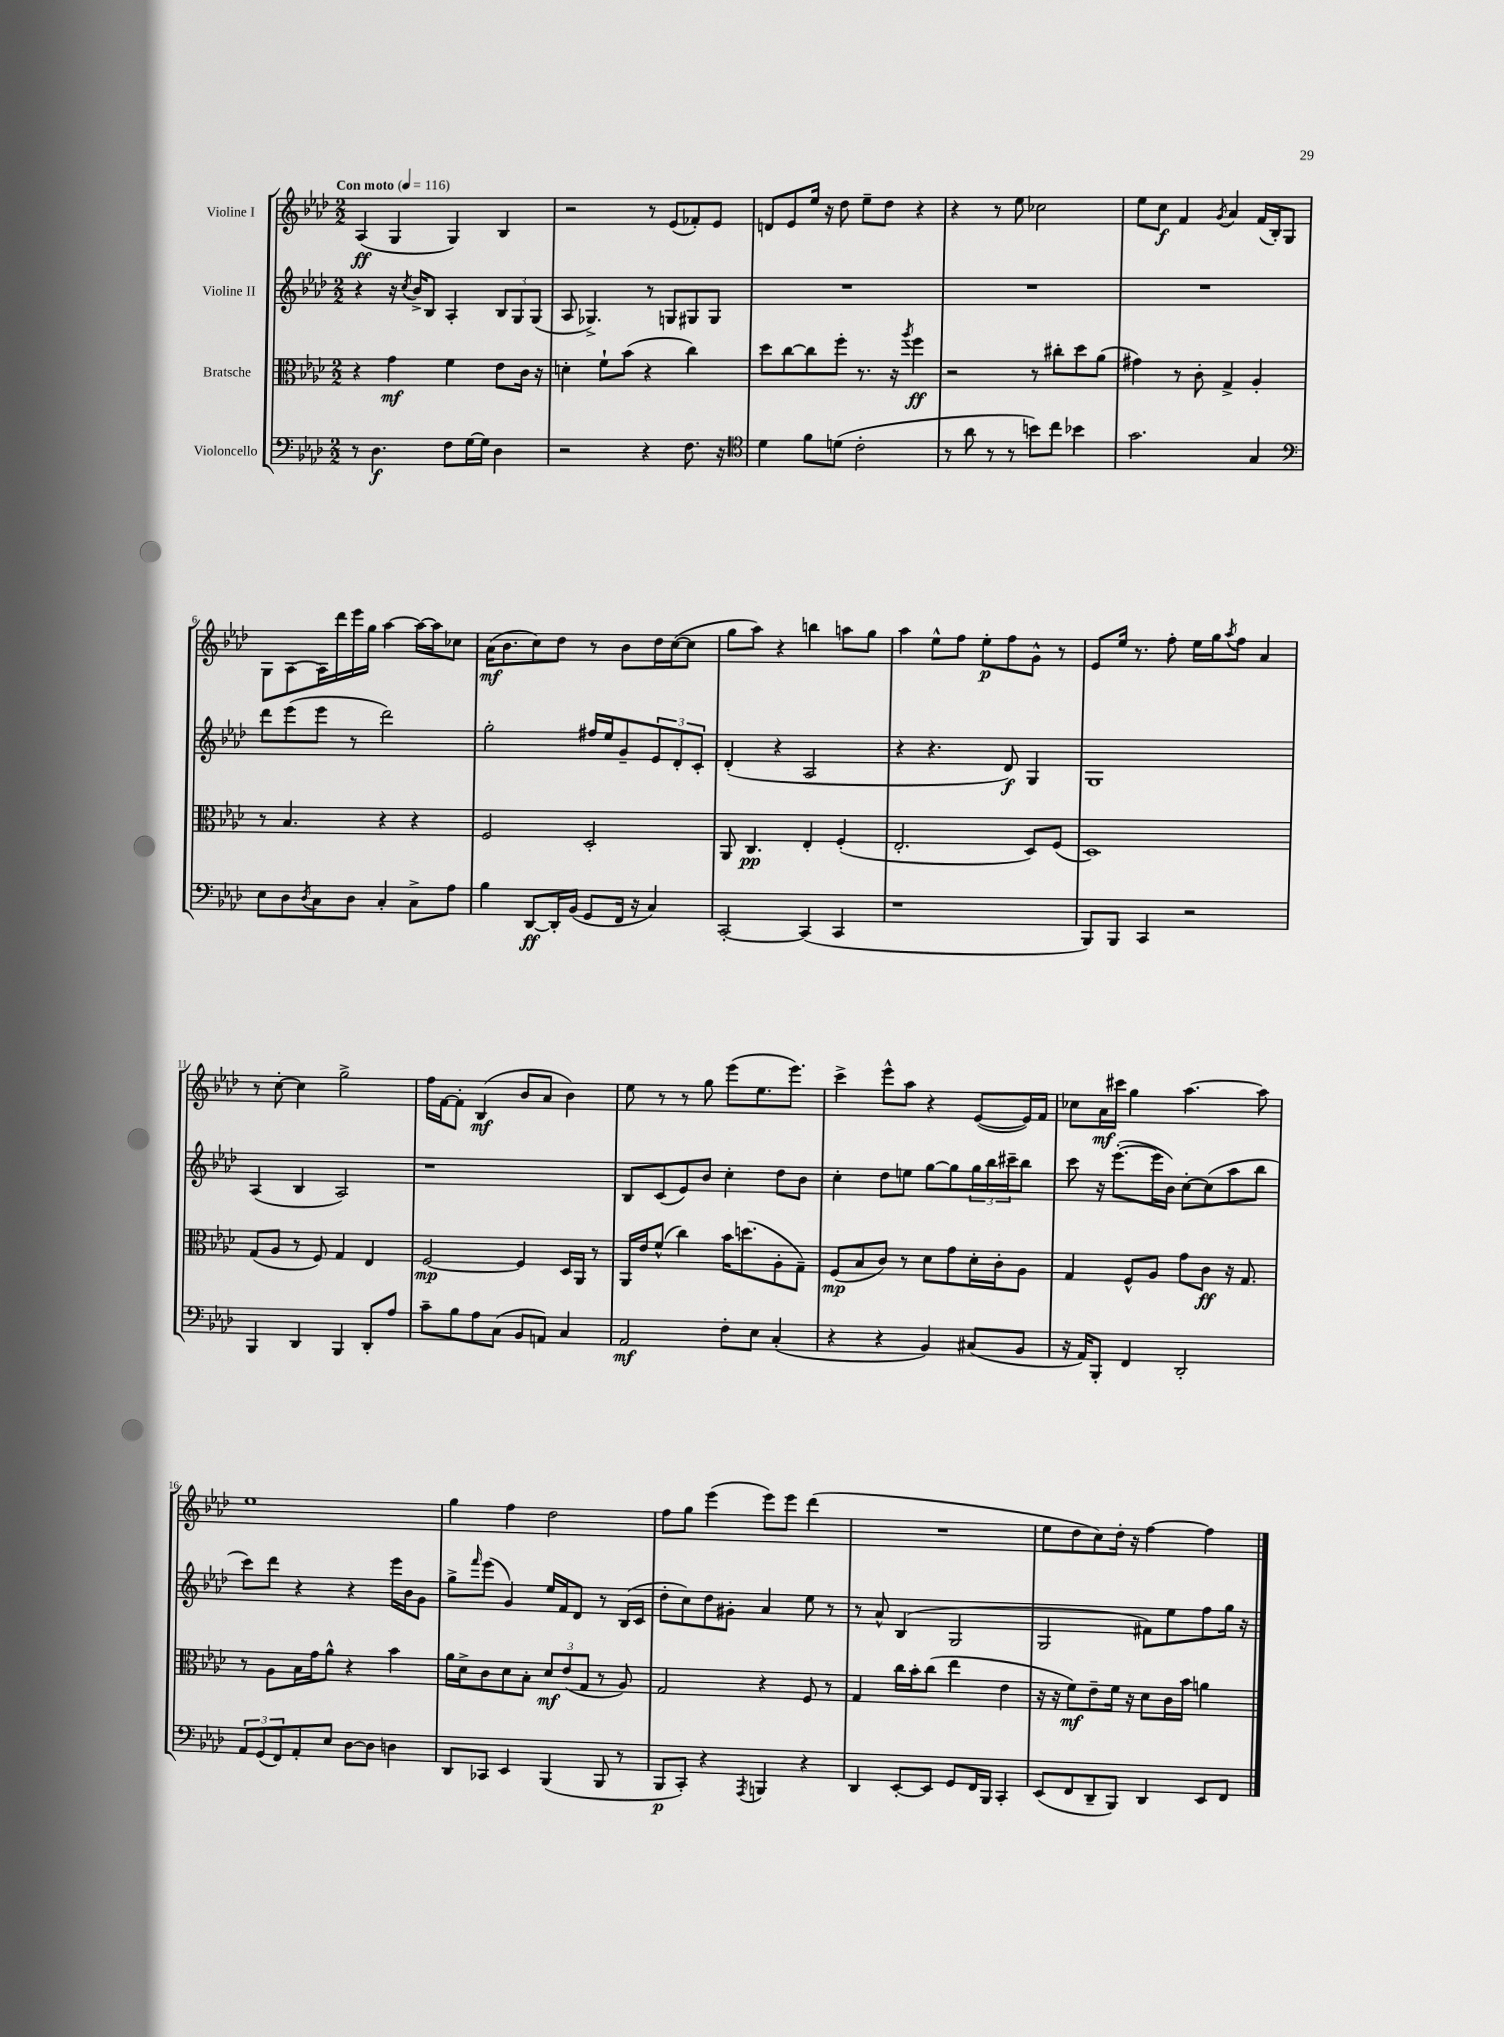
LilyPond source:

<<
\new StaffGroup <<
\new Staff = "s0" \with { instrumentName = "Violine I" } {
    \clef treble \key aes \major \numericTimeSignature \time 2/2 \tempo "Con moto" 4 = 116
    aes4\ff( g4 g4) bes4 |
    r2 r8 ees'8( fes'8-.) ees'8 |
    d'8 ees'8 ees''16 r16 des''8 ees''8-- des''8 r4 |
    r4 r8 ees''8 ces''2 |
    ees''8 c''8\f f'4 \acciaccatura { g'8 } aes'4 f'16( bes16-.) g8 |
    g8 aes8~ aes16 des'''16 ees'''16 g''16 aes''4~ aes''16~ aes''16 ces''8 |
    aes'16\mf( bes'8. c''8) des''8 r8 bes'8 des''16 c''16~( c''8 |
    g''8 aes''8) r4 b''4 a''8 g''8 |
    aes''4 ees''8-^ f''8 ees''8-.\p f''8 g'8-^ r8 |
    ees'8 ees''16 r8. f''8-. ees''16 g''16 \acciaccatura { aes''8 } f''8 aes'4 |
    r8 c''8~-. c''4 g''2-> |
    f''16 f'16~ f'8-. bes4\mf( bes'8 aes'8 bes'4) |
    ees''8 r8 r8 g''8 ees'''8( ees''8. ees'''8.) |
    c'''4-> ees'''8-^ aes''8 r4 ees'8~( ees'16) f'16 |
    ces''8 aes'16\mf cis'''16 g''4 aes''4.~ aes''8 |
    ees''1 |
    g''4 f''4 des''2 |
    f''8 g''8 ees'''4( ees'''8) ees'''8 des'''4( |
    R1 |
    ees''8 des''8 c''8) des''16-. r16 f''4~ f''4 \bar "|." |
}
\new Staff = "s1" \with { instrumentName = "Violine II" } {
    \clef treble \key aes \major \numericTimeSignature \time 2/2
    r4 r16 \acciaccatura { c''8 } bes'16-> bes8 aes4-. \tuplet 3/2 { bes8 g8 g8( } |
    aes8 ges4.->) r8 g8 gis8 gis8 |
    R1 |
    R1 |
    R1 |
    des'''8 ees'''8( ees'''8 r8 des'''2) |
    g''2-. fis''16 ees''16 g'8-- \tuplet 3/2 { ees'8 des'8-. c'8-. } |
    des'4-.( r4 aes2 |
    r4 r4. des'8\f) g4 |
    g1 |
    aes4( bes4 aes2) |
    r1 |
    bes8 c'8( ees'8) bes'8 c''4-. des''8 bes'8 |
    c''4-. des''8 e''8 g''8~ g''8 \tuplet 3/2 { g''16 bes''16 cis'''16-- } bes''8 |
    c'''8 r16 ees'''8.~-.( ees'''16 bes'16) c''8~-. c''8( aes''8 bes''8 |
    c'''8) des'''8 r4 r4 ees'''16 bes'16 g'8 |
    g''8-> \grace { f'''16 } ees'''8( g'4) ees''16 f'16 des'8 r8 bes16( c'16 |
    des''8-. c''8) des''8 gis'8-. aes'4 ees''8 r8 |
    r8 aes'8-^ bes4( g2 |
    g2 fis'8) ees''8 f''8 g''16 r16 \bar "|." |
}
\new Staff = "s2" \with { instrumentName = "Bratsche" } {
    \clef alto \key aes \major \numericTimeSignature \time 2/2
    r4 g'4\mf f'4 ees'8 c'16 r16 |
    d'4-. f'8-! bes'8( r4 c''4) |
    des''8 c''8~ c''8 f''8-. r8. r16 \acciaccatura { aes''8 } f''4\ff |
    r2 r8 cis''8-. des''8 aes'8( |
    gis'4) r8 c'8-. g4-> aes4-. |
    r8 bes4. r4 r4 |
    f2 des2-. |
    aes,8 c4.\pp ees4-. f4-.( |
    ees2.-. des8) f8( |
    des1) |
    g8( aes8 r8 f8) g4 ees4 |
    f2~\mp f4 des16 aes,16 r8 |
    aes,16 ees'16 f'8-^( c''4) bes'16 d''8.( aes8-. g8--) |
    f8\mp( bes8 c'8) r8 des'8 g'8 des'16-. c'16-. aes8 |
    g4 f8-^ aes8 g'8 c'8\ff r16 g8. |
    r8 aes8 bes16 g'16 aes'8-^ r4 bes'4 |
    aes'16 des'16-> c'8 des'8 bes8-. \tuplet 3/2 { des'8\mf ees'8( g8 } r8 aes8) |
    g2 r4 f8 r8 |
    g4 c''16 bes'16-. c''8( ees''4 ees'4 |
    r16 r16 f'8\mf) ees'8-- f'16 r16 des'8 c'16 bes'16 a'4 \bar "|." |
}
\new Staff = "s3" \with { instrumentName = "Violoncello" } {
    \clef bass \key aes \major \numericTimeSignature \time 2/2
    r8 des4.\f f8 g16~ g16 des4 |
    r2 r4 f8. r16 |
    \clef tenor des'4 f'8 d'8( c'2-. |
    r8 aes'8 r8 r8 b'8) c''8 bes'4 |
    g'2. g4 |
    \clef bass ees8 des8 \acciaccatura { des8 } c8 des8 c4-. c8-> aes8 |
    bes4 des,8~\ff des,16-. bes,16( g,8 f,16 r16 c4) |
    c,2~-. c,4( c,4 |
    r1 |
    bes,,8) bes,,8 c,4 r2 |
    bes,,4 des,4 bes,,4 des,8-. aes8 |
    c'8-- bes8 aes8 c8( bes,8 a,8) c4 |
    aes,2\mf f8-. ees8 c4-.( |
    r4 r4 bes,4) cis8( bes,8 |
    r16 aes,16) bes,,8-. f,4 des,2-. |
    \tuplet 3/2 { aes,8 g,8( f,8) } aes,8-. ees8 des8~ des8 d4 |
    des,8 ces,8 ees,4 bes,,4( bes,,8 r8 |
    bes,,8\p c,8-.) r4 \acciaccatura { aes,,8 } b,,4 r4 |
    des,4 ees,8~-. ees,8 g,8 f,16 bes,,16 c,4-. |
    ees,8( f,8 des,8-- bes,,8) des,4 ees,8 f,8 \bar "|." |
}
>>
>>
